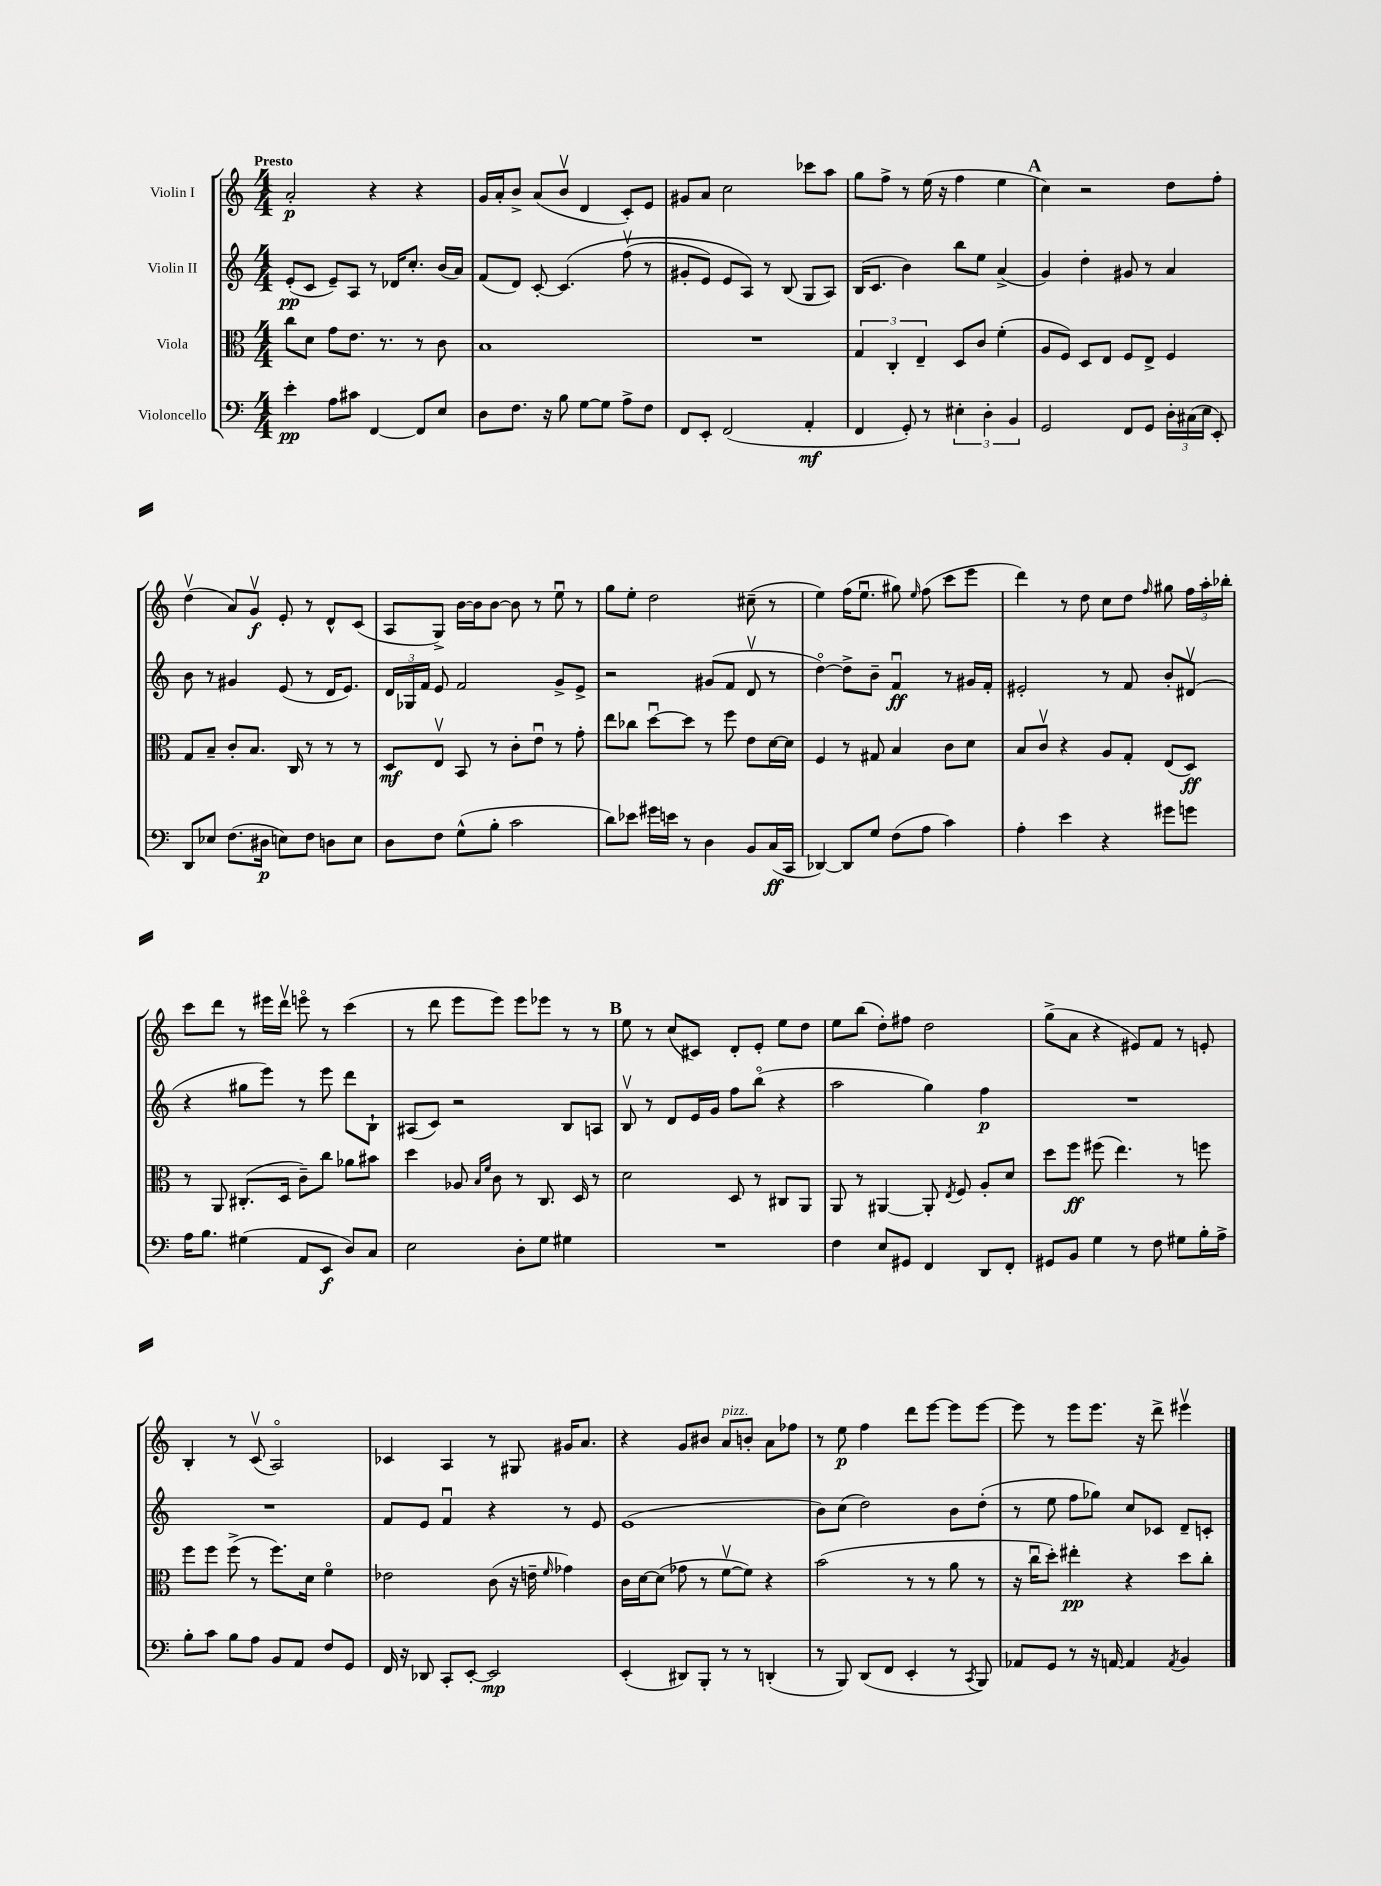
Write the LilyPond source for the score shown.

<<
\new StaffGroup <<
\new Staff = "s0" \with { instrumentName = "Violin I" } {
    \clef treble \key c \major \numericTimeSignature \time 4/4 \tempo "Presto"
    \autoBeamOff a'2-.\p r4 r4 |
    g'16[ a'16-. b'8]-> a'8[( b'8]\upbow d'4 c'8[-.) e'8] |
    gis'8[ a'8] c''2 ces'''8[ a''8] |
    g''8[ f''8]-> r8 e''16( r16 f''4 e''4 |
    \mark \markup { \bold "A" } c''4) r2 d''8[ f''8]-. |
    d''4\upbow( a'8[) g'8]\upbow\f e'8-. r8 d'8[-^ c'8]( |
    a8[ g8]->) b'16[~ b'16 b'8]~ b'8 r8 e''8\downbow r8 |
    g''8[ e''8]-. d''2 cis''8--( r8 |
    e''4) f''16[( e''8.]\downbow gis''8) \grace { e''16 } f''8( c'''8[ e'''8] |
    d'''4) r8 d''8 c''8[ d''8] \grace { f''16 } gis''8 \tuplet 3/2 { f''16[ a''16-. bes''16]-. } |
    c'''8[ d'''8] r8 eis'''16[ d'''16]\upbow e'''8\flageolet r8 c'''4( |
    r8 d'''8 e'''8[ e'''8]) e'''8[ ees'''8] r8 r8 |
    \mark \markup { \bold "B" } e''8 r8 c''8[( cis'8]) d'8[-. e'8]-. e''8[ d''8] |
    e''8[ b''8]( d''8[-.) fis''8] d''2 |
    g''8[->( a'8] r4 eis'8[) f'8] r8 e'8-. |
    b4-. r8 c'8\upbow( a2\flageolet) |
    ces'4 a4 r8 gis8 gis'16[ a'8.] |
    r4 g'8[ bis'8] a'8[^\markup { \italic "pizz." } b'8]-. a'8[ fes''8] |
    r8 e''8\p f''4 d'''8[ e'''8]~ e'''8[ e'''8]~ |
    e'''8 r8 e'''8[ e'''8.] r16 d'''8-> eis'''4\upbow \bar "|." |
}
\new Staff = "s1" \with { instrumentName = "Violin II" } {
    \clef treble \key c \major \numericTimeSignature \time 4/4
    \autoBeamOff e'8[-.\pp( c'8] e'8[--) a8] r8 des'16[ c''8.]-. b'16[( a'16]) |
    f'8[( d'8]) c'8~-. c'4.\( f''8\upbow( r8 |
    gis'8[-. e'8]) e'8[ a8]\) r8 b8( g8[ a8]) |
    b16[( c'8.] b'4) b''8[ e''8] a'4->( |
    \mark \markup { \bold "A" } g'4) d''4-. gis'8 r8 a'4 |
    b'8 r8 gis'4 e'8( r8 d'16[ e'8.]) |
    \tuplet 3/2 { d'16[ ges16 f'16] } e'8 f'2 g'8[-> e'8]-> |
    r2 gis'8[( f'8] d'8\upbow r8 |
    d''4~\flageolet) d''8[-> b'8]-- f'4\downbow\ff r8 gis'16[ f'16]-. |
    eis'2-. r8 f'8 b'8[-. dis'8]\upbow( |
    r4 gis''8[ e'''8]) r8 e'''8 d'''8[ b8]-! |
    ais8[( c'8]) r2 b8[ a8] |
    \mark \markup { \bold "B" } b8\upbow r8 d'8[ e'16 g'16] f''8[ b''8]\flageolet( r4 |
    a''2 g''4) f''4\p |
    R1 |
    R1 |
    f'8[ e'8] f'4\downbow r4 r8 e'8 |
    e'1( |
    b'8[) c''8]( d''2) b'8[ d''8]-.( |
    r8 e''8 f''8[ ges''8]) c''8[ ces'8] d'8[-- c'8]-. \bar "|." |
}
\new Staff = "s2" \with { instrumentName = "Viola" } {
    \clef alto \key c \major \numericTimeSignature \time 4/4
    \autoBeamOff c''8[ d'8] g'8[ e'8.] r8. r8 c'8 |
    b1 |
    R1 |
    \tuplet 3/2 { g4 c4-. e4-- } d8[ c'8] f'4-.( |
    \mark \markup { \bold "A" } a8[ f8]) d8[ e8] f8[ e8]-> f4 |
    g8[ b8]-- c'8[-. b8.] c16 r8 r8 r8 |
    d8[\mf e8]\upbow b,8 r8 c'8[-. e'8]\downbow r8 g'8-. |
    e''8[ ces''8] d''8[~\downbow d''8] r8 f''8 e'8[ d'16~ d'16] |
    f4 r8 gis8 b4 c'8[ d'8] |
    b8[ c'8]\upbow r4 a8[ g8]-. e8[( d8]\ff) |
    r8 a,8 cis8.[-.( d16] c'8[--) c''8] aes'8[ bis'8] |
    d''4 aes8 \grace { b16[ f'16] } c'8 r8 c8. d16 r8 |
    \mark \markup { \bold "B" } d'2 d8 r8 cis8[ a,8] |
    a,8 r8 ais,4~ ais,8-. \acciaccatura { e8 } f8 a8[-. d'8] |
    d''8[ f''8]\ff fis''8( e''4.) r8 f''8 |
    f''8[ f''8] f''8->( r8 f''8.[) d'16] f'4\flageolet |
    ees'2 c'8( r16 e'16-- \grace { f'16 } ges'4) |
    c'16[ d'16~ d'8]( ges'8 r8 f'8[~\upbow f'8]) r4 |
    b'2( r8 r8 a'8 r8 |
    r16 c''16[\downbow d''8]-.) eis''4-.\pp r4 d''8[ c''8]-. \bar "|." |
}
\new Staff = "s3" \with { instrumentName = "Violoncello" } {
    \clef bass \key c \major \numericTimeSignature \time 4/4
    \autoBeamOff e'4-.\pp a8[ cis'8] f,4~ f,8[ e8] |
    d8[ f8.] r16 b8 g8[~ g8] a8[-> f8] |
    f,8[ e,8]-. f,2( a,4-.\mf |
    f,4 g,8-.) r8 \tuplet 3/2 { eis4-. d4-. b,4 } |
    \mark \markup { \bold "A" } g,2 f,8[ g,8] \tuplet 3/2 { d16[-. cis16( e16] } e,8-.) |
    d,8[ ees8] f8.[( dis16]\p e8[) f8] d8[ e8] |
    d8[ f8] g8[-^( b8]-. c'2 |
    d'8[) ees'8] gis'16[ e'16] r8 d4 b,8[ c16\ff( c,16] |
    des,4~) des,8[ g8] f8[( a8] c'4) |
    a4-. e'4 r4 gis'8[ g'8] |
    a16[ b8.] gis4( a,8[ e,8]\f d8[) c8] |
    e2 d8[-. g8] gis4 |
    \mark \markup { \bold "B" } R1 |
    f4 e8[ gis,8] f,4 d,8[ f,8]-. |
    gis,8[ b,8] g4 r8 f8 gis8[ b16-. a16]-> |
    b8[-. c'8] b8[ a8] b,8[ a,8] f8[ g,8] |
    f,16 r16 des,8 c,8[-. e,8]~-. e,2\mp |
    e,4-.( dis,8[) b,,8]-. r8 r8 d,4-.( |
    r8 b,,8) d,8[( f,8] e,4-. r8 \acciaccatura { c,8 } b,,8) |
    aes,8[ g,8] r8 r16 a,16~ a,4 \acciaccatura { a,8 } b,4 \bar "|." |
}
>>
>>
\layout { \context { \Score \remove "Bar_number_engraver" } }
